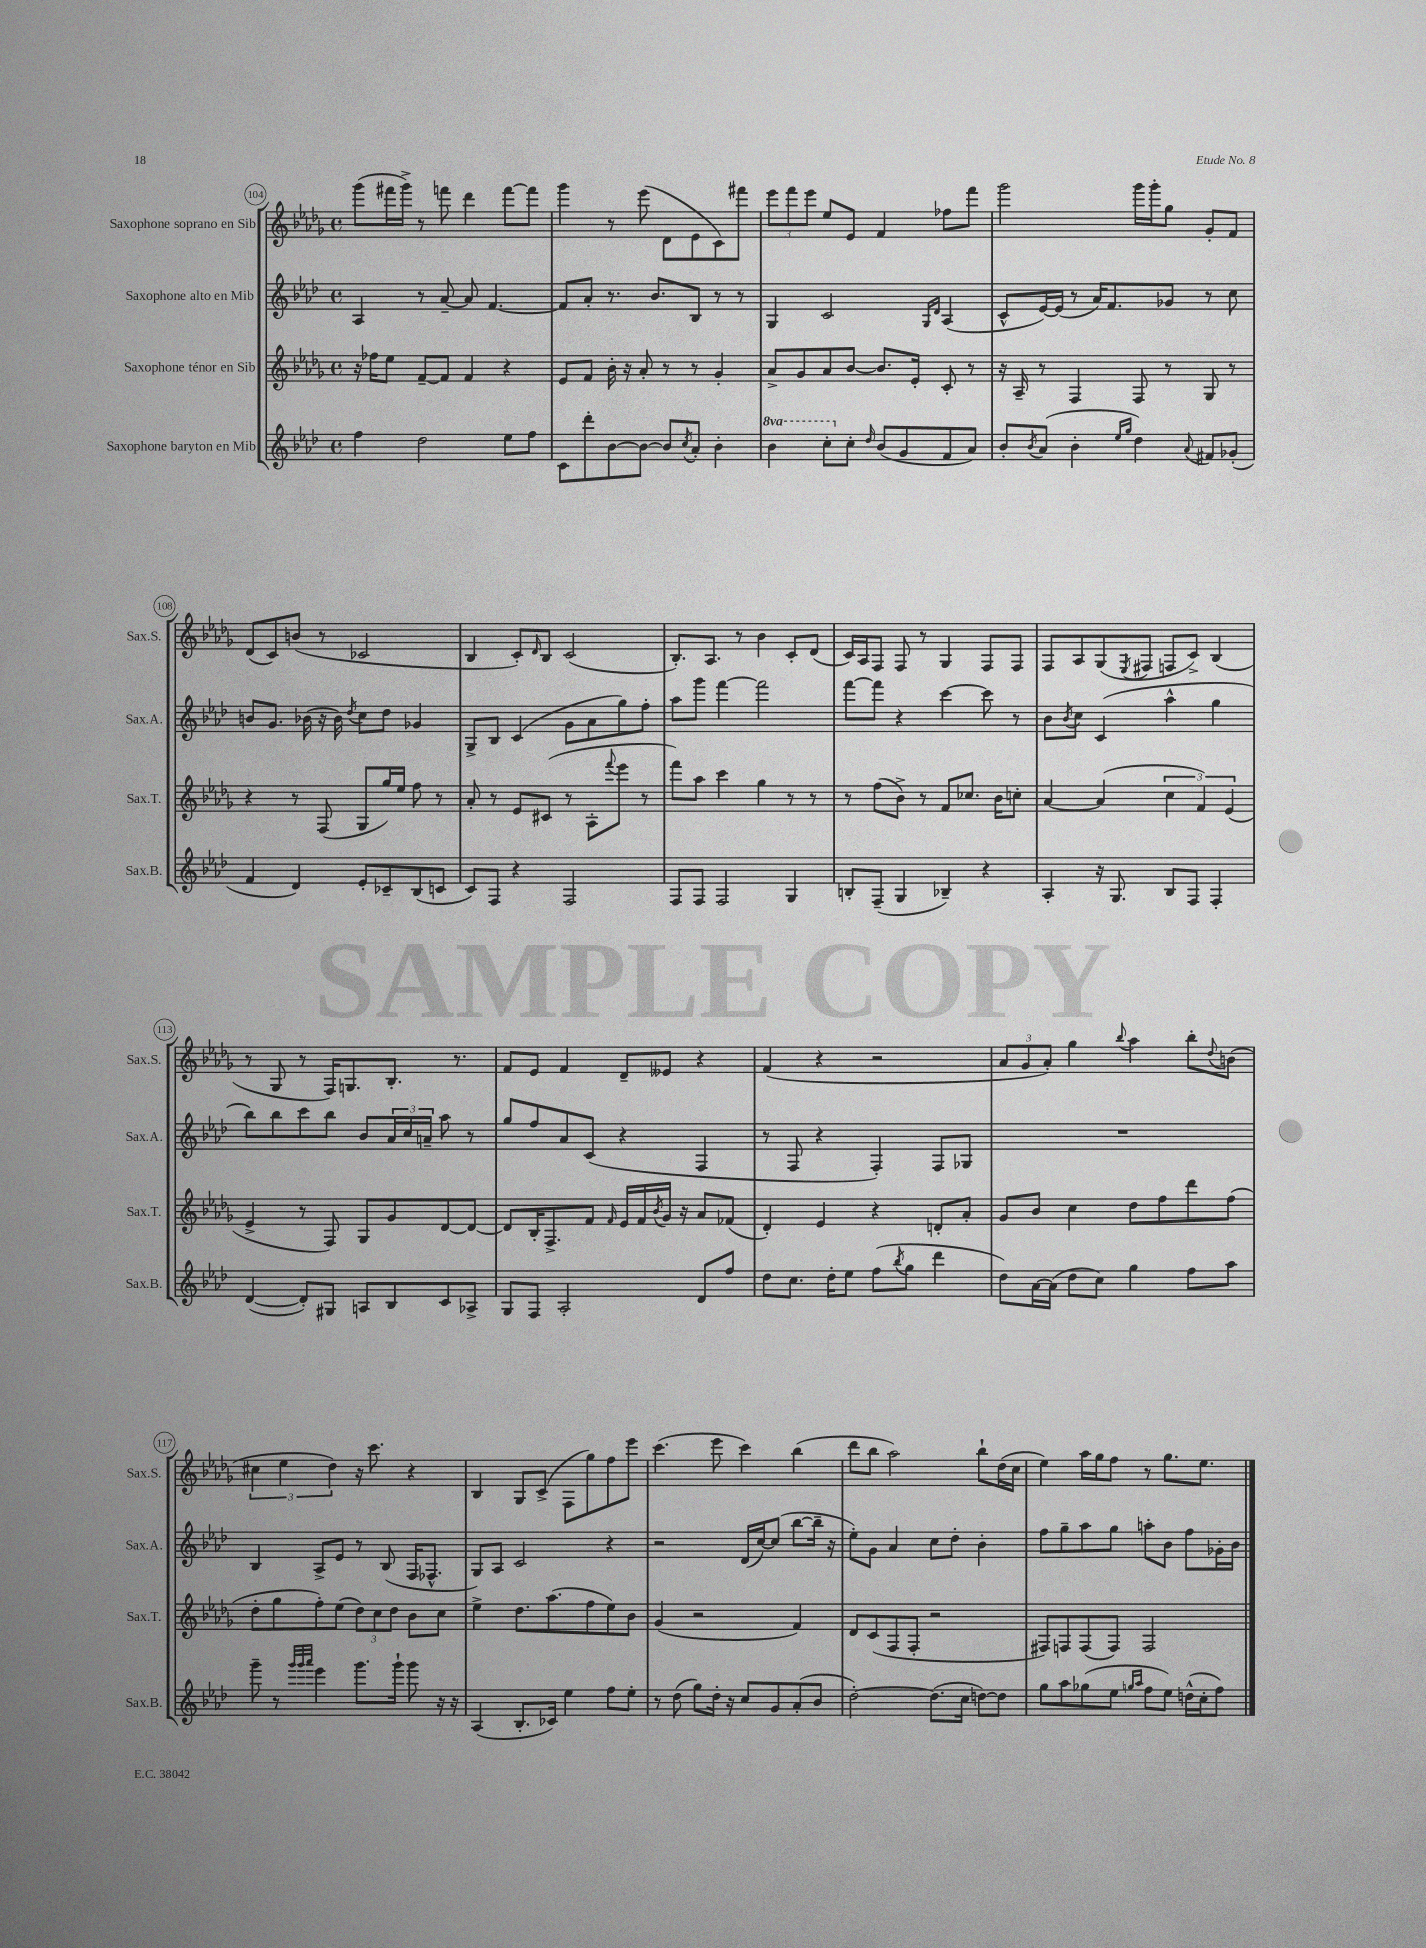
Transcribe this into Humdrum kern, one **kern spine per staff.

**kern	**kern	**kern	**kern
*staff4	*staff3	*staff2	*staff1
*clefG2	*clefG2	*clefG2	*clefG2
*k[b-e-a-d-]	*k[b-e-a-d-g-]	*k[b-e-a-d-]	*k[b-e-a-d-g-]
*M4/4	*M4/4	*M4/4	*M4/4
*met(c)	*met(c)	*met(c)	*met(c)
4ff	16r	4A-	(8ggg-
.	16ff-	.	.
.	8ee-	.	16fff#
.	.	.	16ggg-^)
2dd-	[8f~	8r	8r
.	8f]	[8a-~	8fff
.	4f	8a-]	4ddd-
.	.	[4.f	.
8ee-	4r	.	[8fff
8ff	.	.	8fff]
=	=	=	=
8c	8e-	8f]	4ggg-
8ddd-'	8f	8a-'	.
[8b-	16b-'	8.r	8r
.	16r	.	.
8b-_	8a-'	.	(8eee-
.	.	8.b-	.
8b-]	8r	.	8d-
8qcc	.	.	.
8a-'	8r	8B-	8e-
4b-'	4g-'	8r	8c)
.	.	8r	8fff#
=	=	=	=
4bb-	8a-^	4G	12eee-
.	.	.	12fff
.	8g-	.	.
.	.	.	12eee-
8ccc'	8a-	2c	8ee-
8cc'	[8b-	.	8e-
16qqdd-	.	.	.
(8b-	8.b-]	.	4f
8g	.	.	.
.	16e-'	.	.
.	.	16qqG	.
.	.	16qqd-	.
8f	8c'	(4A-	8ff-
8a-)	8r	.	8fff
=	=	=	=
8b-'	16r	8c^^	2ggg-
.	16A-~	.	.
8qb-	.	.	.
(8a-	8r	[16e-)	.
.	.	(16e-]	.
4b-'	4F	8r	.
.	.	16a-)	.
.	.	8.f	.
16qqee-	.	.	.
16qqgg	.	.	.
4dd-)	8F	.	16ggg-
.	.	.	16ggg-'
.	8r	8g-	8gg-
8qqa-	.	.	.
8f#	8G-	8r	8g-'
(8g-'	8r	8cc	8f
=	=	=	=
4f	4r	8b	(8d-
.	.	8.g	8c)
4d-)	8r	.	(8b
.	.	(16b-	.
.	(8F	16r	8r
.	.	16b-)	.
.	.	8qdd-	.
8e-'	8G-	8cc	2c-
8c-~	16gg-)	8dd-	.
.	16ee-	.	.
(8B-	8ff	4g-	.
8c	8r	.	.
=	=	=	=
8c)	8a-'	8G^	4B-
8F	8r	8B-	.
4r	8e-	(4c	8c')
.	.	.	16qqd-
.	(8c#	.	8B-
2F	8r	8g	(2c
.	8A-'	8a-	.
.	8qqfff	.	.
.	8eee-	8gg)	.
.	8r	8ff'	.
=	=	=	=
8F	8fff)	8aa-	8.B-')
8F	8aa-	8ggg	.
.	.	.	8.A-
2F	4ccc	[4fff	.
.	.	.	8r
.	4gg-	2fff]	4b-
4G	8r	.	8c'
.	8r	.	(8d-
=	=	=	=
8B'	8r	[8fff	16c)
.	.	.	16A-
(8F~	(8ff	8fff]	8F
4G	8b-^)	4r	8F
.	8r	.	8r
4B-~)	8f	[4ccc	4G-
.	8.cc-	.	.
4r	.	8ccc]	8F
.	16b-	.	.
.	8cc'	8r	8F
=	=	=	=
4A-'	[4a-	8b-	8F
.	.	8qb-	.
.	.	8cc	8A-
16r	(4a-]	(4c	(8G-
8.G	.	.	.
.	.	.	8qE-
.	.	.	8F#
8B-	6cc	4aa-^^	8F
8F	.	.	8c^)
.	6f)	.	.
4F'	.	4gg	(4B-
.	(6e-	.	.
=	=	=	=
([4d-	4e-^	8bb-)	8r
.	.	8bb-	8G-
8d-'])	8r	8ccc	8r
8G#	8F)	8bb-	16F)
.	.	.	8.G
8A	8G-	8b-	.
8B-	8g-	24a-	8.B-'
.	.	24cc	.
.	.	24a~	.
8c	[8d-	8aa-	.
.	.	.	8.r
8A-^	8d-_	8r	.
=	=	=	=
8G	8d-]	8gg	8f
8F	16B-'	8ff	8e-
.	8.F^	.	.
2A-'	.	8a-	4f
.	8f	(8c	.
.	16qqf	.	.
.	16e-	4r	8d-~
.	16f	.	.
.	8qb-	.	.
.	16g-	.	8e--
.	16r	.	.
8d-	8a-	4F	4r
8ff	(8f-	.	.
=	=	=	=
8dd-	4d-')	8r	(4f
8.cc	.	8F	.
.	4e-	4r	4r
16dd-'	.	.	.
8ee-	.	.	.
(8ff	4r	4F')	2r
8qbb-	.	.	.
8gg	.	.	.
4ddd-	8d'	8F	.
.	8a-'	8G-	.
=	=	=	=
8dd-)	8g-	1r	12a-
.	.	.	12g-
[16a-	8b-	.	.
.	.	.	12a-')
(16a-]	.	.	.
8dd-	4cc	.	4gg-
8cc)	.	.	.
.	.	.	8qqbb-
4gg	8dd-	.	4aa-
.	8ff	.	.
8ff	8ddd-	.	8bb-'
.	.	.	8qqdd-
8aa-	(8ff	.	(8b
=	=	=	=
8ggg~	8dd-'	4B-	6cc#
8r	8gg-	.	.
.	.	.	6ee-
32qqggg	.	.	.
32qqggg	.	.	.
32qqaaa-	.	.	.
4eee-	8ff')	8A-^	.
.	.	.	6dd-)
.	(8ee-	8e-	.
8.ggg	12dd-)	8r	16r
.	.	.	8.ccc
.	12cc	.	.
.	.	(8B-	.
.	12dd-	.	.
16ggg`	.	.	.
8ggg	8b-	16F	4r
.	.	8.F-^^	.
16r	8cc	.	.
16r	.	.	.
=	=	=	=
(4A-	4ee-^	8G)	4B-
.	.	8A-	.
8.B-'	8.dd-	2c	8G-
.	.	.	(8c^
16c-)	(8.aa-	.	.
4ee-	.	.	8F
.	8ff	.	8gg-)
8ff	8ee-)	4r	8ff
8ee-'	8b-	.	8eee-
=	=	=	=
8r	(4g-	2r	(4.ccc
(8dd-	.	.	.
8gg)	2r	.	.
16dd-'	.	.	8eee-
16r	.	.	.
8cc	.	(16d-	4ccc)
.	.	[16cc)	.
8g	.	(8cc]	.
(8a-'	4f)	[8bb-	(4bb-
8b-	.	16bb-~]	.
.	.	16r	.
=	=	=	=
[2dd-')	8d-	8ee-')	8ddd-
.	(8c	8g	8bb-
.	8F	4a-	2aa-)
.	8F'	.	.
(8.dd-]	2r	8cc	.
.	.	8dd-'	.
16cc	.	.	.
[8dd)	.	4b-'	8bb-`
8dd]	.	.	(16dd-
.	.	.	16cc
=	=	=	=
8gg	8F#)	8ff	4ee-)
8aa-	8F	8gg~	.
(8gg-	(8F	8aa-	16aa-
.	.	.	16gg-
8ee-	8F)	8gg	8ff
16qqgg	.	.	.
16qqaa-	.	.	.
8ff	2F	8aa'	8r
8ee-)	.	8b-	8.gg-
(16dd^^	.	8ff	.
16cc'	.	.	8.ee-
8ff)	.	16g-'	.
.	.	16b-	.
==	==	==	==
*-	*-	*-	*-
